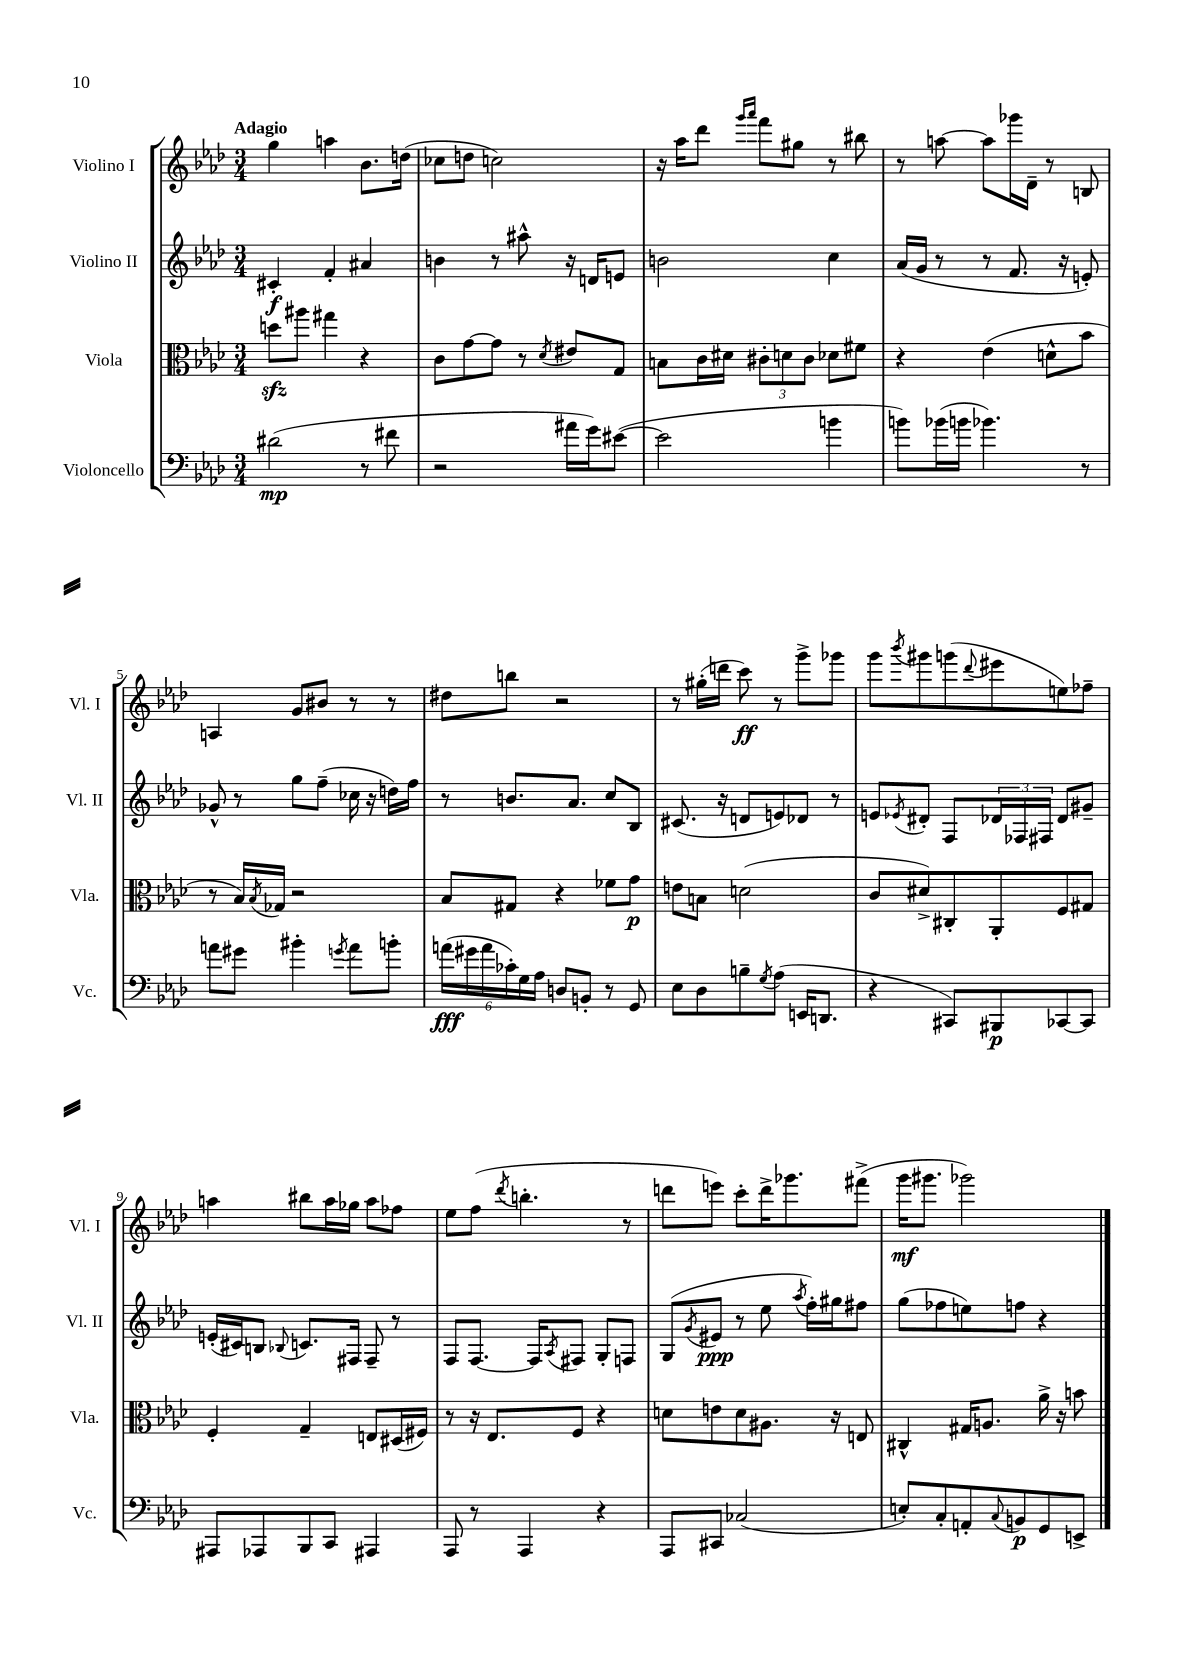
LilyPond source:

<<
\new StaffGroup <<
\new Staff = "s0" \with { instrumentName = "Violino I" shortInstrumentName = "Vl. I" } {
    \clef treble \key aes \major \numericTimeSignature \time 3/4 \tempo "Adagio"
    g''4 a''4 bes'8. d''16( |
    ces''8 d''8 c''2) |
    r16 aes''16 des'''8 \grace { g'''16 aes'''16 } f'''8 gis''8 r8 bis''8 |
    r8 a''8~ a''8 ges'''16 des'16-- r8 b8 |
    a4 g'8 bis'8 r8 r8 |
    dis''8 b''8 r2 |
    r8 gis''16-.( d'''16 c'''8\ff) r8 g'''8-> ges'''8 |
    g'''8 \acciaccatura { bes'''8 } gis'''8 g'''8( \appoggiatura { des'''8 } eis'''8 e''8) fes''8-- |
    a''4 bis''8 a''16 ges''16 a''8 fes''8 |
    ees''8 f''8( \acciaccatura { des'''8 } b''4.-. r8 |
    d'''8 e'''8) c'''8-. d'''16-> ges'''8. fis'''8->( |
    g'''16\mf gis'''8. ges'''2) \bar "|." |
}
\new Staff = "s1" \with { instrumentName = "Violino II" shortInstrumentName = "Vl. II" } {
    \clef treble \key aes \major \numericTimeSignature \time 3/4
    cis'4-.\f f'4-. ais'4 |
    b'4 r8 ais''8-^ r16 d'16 e'8 |
    b'2 c''4 |
    aes'16( g'16 r8 r8 f'8. r16 e'8-.) |
    ges'8-^ r8 g''8 f''8--( ces''16 r16 d''16) f''16 |
    r8 b'8. aes'8. c''8 bes8 |
    cis'8.( r16 d'8 e'8) des'8 r8 |
    e'8 \acciaccatura { ees'8 } dis'8-. f8 \tuplet 3/2 { des'16 fes16 fis16 } des'8 gis'8-- |
    e'16-.( cis'16) b8 \appoggiatura { bes8 } c'8. fis16 fis8-- r8 |
    f8 f8.~ f16 \acciaccatura { aes8 } fis8 g8-. f8 |
    g8( \acciaccatura { g'8 } eis'8\ppp r8 ees''8 \acciaccatura { aes''8 } f''16-.) gis''16 fis''8 |
    g''8( fes''8 e''8) f''8 r4 \bar "|." |
}
\new Staff = "s2" \with { instrumentName = "Viola" shortInstrumentName = "Vla." } {
    \clef alto \key aes \major \numericTimeSignature \time 3/4
    d''8\sfz ais''8 gis''4 r4 |
    c'8 g'8~ g'8 r8 \acciaccatura { des'8 } eis'8 g8 |
    b8 c'16 dis'16 \tuplet 3/2 { cis'8-. d'8 cis'8 } des'8 fis'8 |
    r4 ees'4( d'8-^ bes'8 |
    r8 bes16) \acciaccatura { bes8 } ges16 r2 |
    bes8 gis8 r4 fes'8 g'8\p |
    e'8 b8 d'2( |
    c'8 dis'8->) cis8-. aes,8-. f8 gis8 |
    f4-. g4-- e8 dis16( fis16) |
    r8 r16 ees8. f8 r4 |
    d'8 e'8 d'8 ais8. r16 e8 |
    cis4-^ gis16 a8. aes'16-> r16 b'8 \bar "|." |
}
\new Staff = "s3" \with { instrumentName = "Violoncello" shortInstrumentName = "Vc." } {
    \clef bass \key aes \major \numericTimeSignature \time 3/4
    dis'2\mp( r8 fis'8 |
    r2 ais'16 g'16) eis'8~( |
    eis'2 b'4 |
    b'8) bes'16( b'16 bes'4.) r8 |
    a'8 gis'8 bis'4-. \acciaccatura { g'8 } a'8 b'8-. |
    \tuplet 6/4 { a'16\fff( gis'16 a'16 ces'16-.) g16 aes16 } d8 b,8-. r8 g,8 |
    ees8 des8 b8-- \acciaccatura { g8 } aes8( e,16 d,8. |
    r4 cis,8) bis,,8\p ces,8~ ces,8 |
    ais,,8 aes,,8 bes,,8 c,8 ais,,4 |
    aes,,8 r8 aes,,4 r4 |
    aes,,8 cis,8 ces2( |
    e8-.) c8-. a,8-. \appoggiatura { c8 } b,8\p g,8 e,8-> \bar "|." |
}
>>
>>
